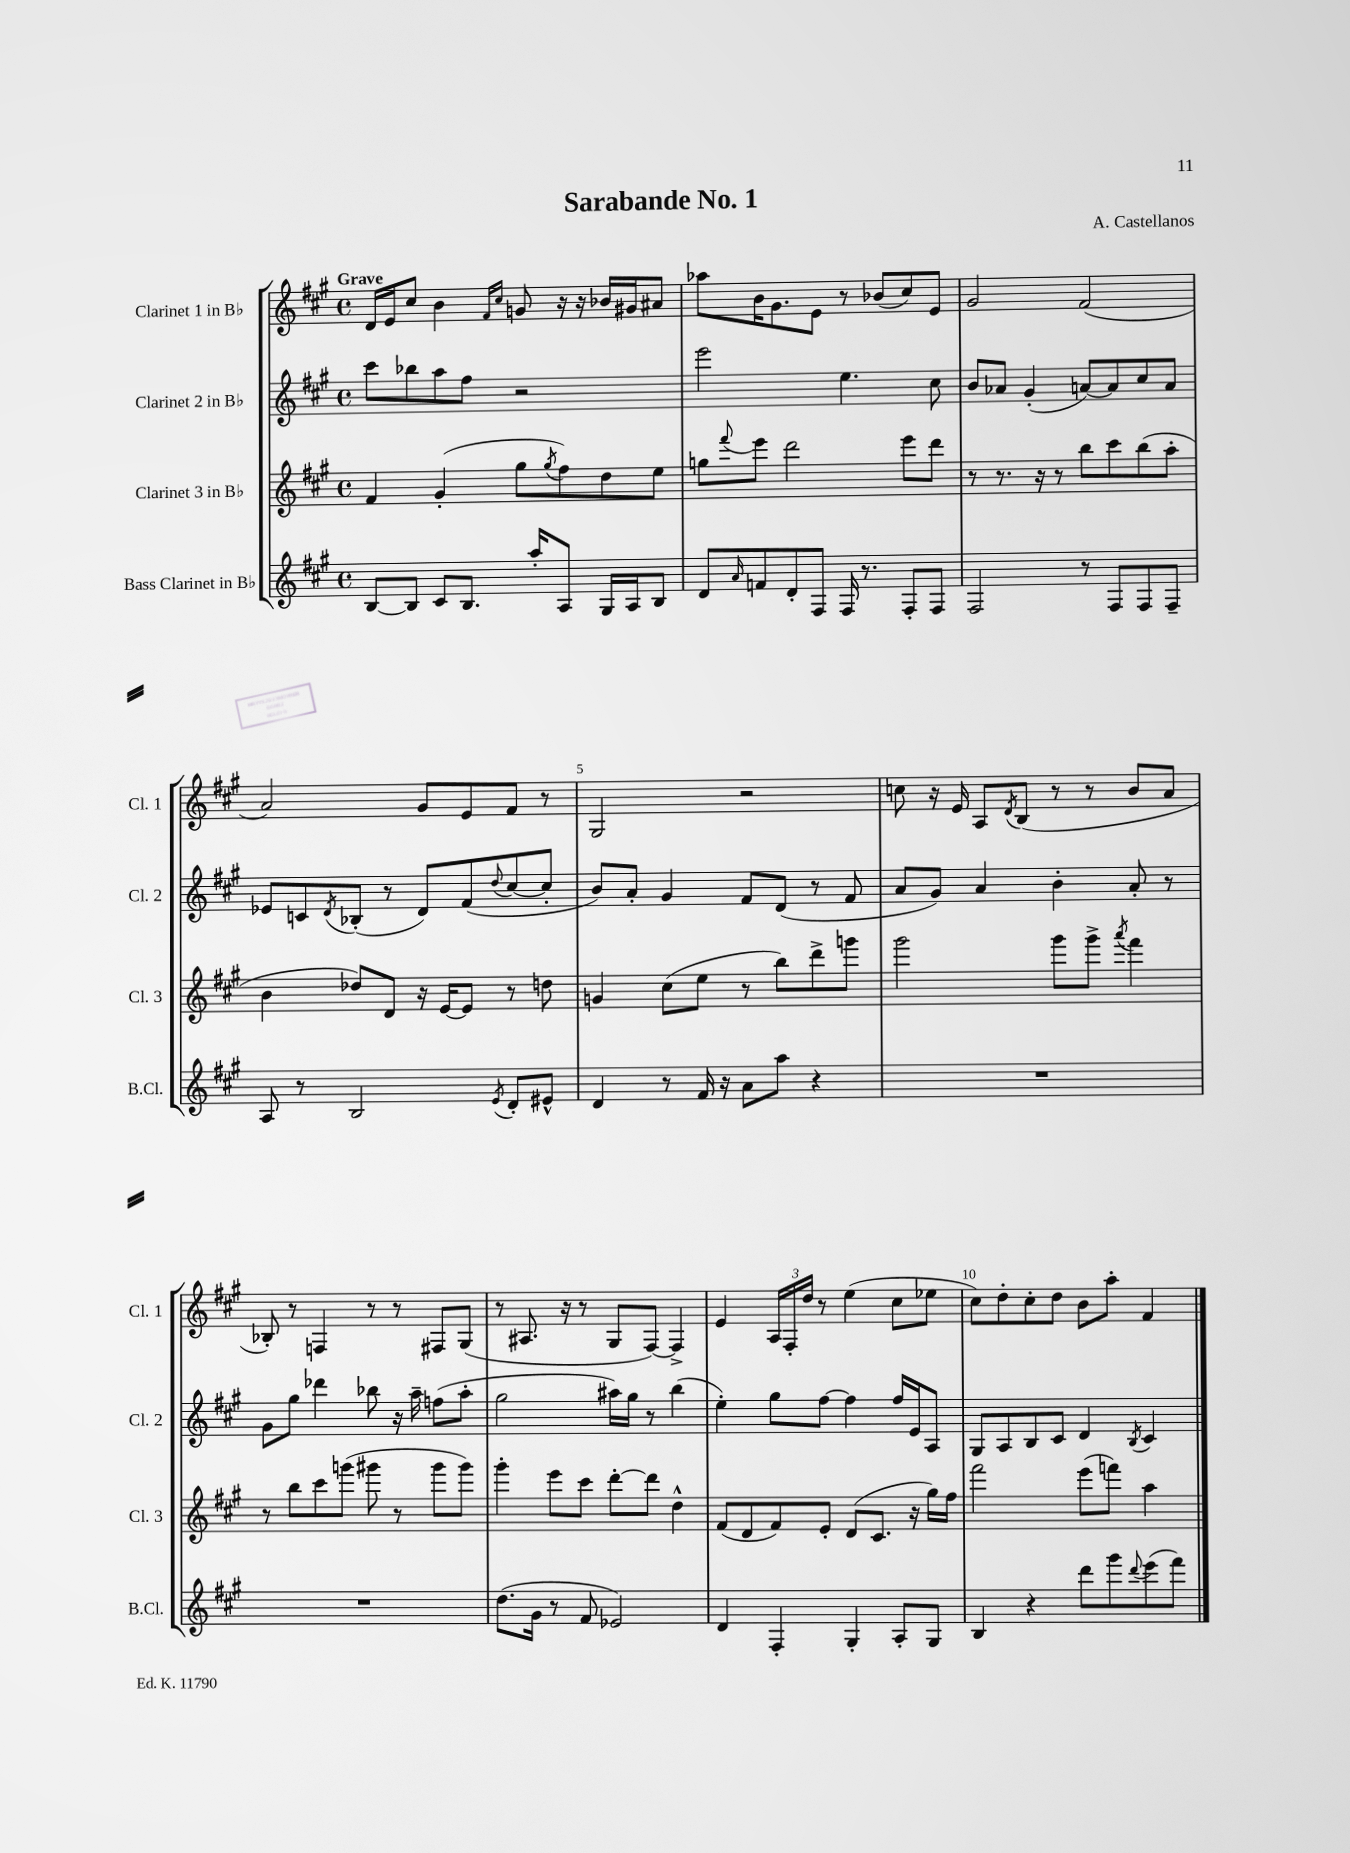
\header { title = "Sarabande No. 1" composer = "A. Castellanos" }
<<
\new StaffGroup <<
\new Staff = "s0" \with { instrumentName = "Clarinet 1 in Bb" shortInstrumentName = "Cl. 1" } {
    \clef treble \key a \major \defaultTimeSignature \time 4/4 \tempo "Grave"
    d'16 e'16 cis''8 b'4 \grace { fis'16 cis''16 } g'8 r16 r16 bes'16 gis'16 ais'8 |
    aes''8 b'16 gis'8. e'8 r8 bes'8( cis''8) e'8 |
    gis'2 fis'2( |
    a'2) gis'8 e'8 fis'8 r8 |
    gis2 r2 |
    c''8 r16 e'16 a8 \acciaccatura { d'8 } b8( r8 r8 b'8 a'8 |
    bes8-.) r8 f4 r8 r8 fis8 gis8( |
    r8 ais8. r16 r8 gis8 fis8~) fis4-> |
    e'4 \tuplet 3/2 { a16 fis16-. d''16 } r8 e''4( cis''8 ees''8 |
    cis''8) d''8-. cis''8-. d''8 b'8 a''8-. fis'4 \bar "|." |
}
\new Staff = "s1" \with { instrumentName = "Clarinet 2 in Bb" shortInstrumentName = "Cl. 2" } {
    \clef treble \key a \major \defaultTimeSignature \time 4/4
    cis'''8 bes''8 a''8 fis''8 r2 |
    e'''2 e''4. cis''8 |
    b'8 aes'8 gis'4-.( a'8~) a'8 cis''8 a'8 |
    ees'8 c'8 \acciaccatura { d'8 } bes8-.( r8 d'8) fis'8( \appoggiatura { d''8 } cis''8~ cis''8-. |
    b'8) a'8-. gis'4 fis'8 d'8( r8 fis'8 |
    a'8 gis'8) a'4 b'4-. a'8-. r8 |
    gis'8 gis''8 des'''4 bes''8 r16 a''16-- f''8( a''8-. |
    gis''2 ais''16) gis''16 r8 b''4( |
    e''4-.) gis''8 fis''8~ fis''4 fis''16 e'16 a8 |
    gis8 a8 b8 cis'8 d'4 \acciaccatura { b8 } cis'4 \bar "|." |
}
\new Staff = "s2" \with { instrumentName = "Clarinet 3 in Bb" shortInstrumentName = "Cl. 3" } {
    \clef treble \key a \major \defaultTimeSignature \time 4/4
    fis'4 gis'4-.( gis''8 \acciaccatura { gis''8 } fis''8) d''8 e''8 |
    g''8 \appoggiatura { fis'''8 } e'''8 d'''2 e'''8 d'''8 |
    r8 r8. r16 r8 b''8 cis'''8 b''8( a''8-. |
    b'4 des''8) d'8 r16 e'16~ e'8 r8 d''8 |
    g'4 cis''8( e''8 r8 b''8) d'''8-> g'''8 |
    gis'''2 gis'''8 gis'''8-> \acciaccatura { a'''8 } fis'''4 |
    r8 b''8 cis'''8 g'''8( gis'''8 r8 gis'''8 gis'''8) |
    gis'''4-. e'''8 cis'''8 d'''8~-. d'''8 d''4-^ |
    fis'8( d'8 fis'8) e'8-. d'8( cis'8. r16 gis''16) fis''16 |
    fis'''2 e'''8( f'''8) a''4 \bar "|." |
}
\new Staff = "s3" \with { instrumentName = "Bass Clarinet in Bb" shortInstrumentName = "B.Cl." } {
    \clef treble \key a \major \defaultTimeSignature \time 4/4
    b8~ b8 cis'8 b8. a''16-. a8 gis16 a16 b8 |
    d'8 \grace { a'16 } f'8 d'8-. fis8 fis16 r8. fis8-. fis8 |
    fis2 r8 fis8 fis8 fis8-- |
    a8 r8 b2 \acciaccatura { e'8 } d'8-. eis'8-^ |
    d'4 r8 fis'16 r16 a'8 a''8 r4 |
    R1 |
    R1 |
    d''8.( gis'16 r8 fis'8 ees'2) |
    d'4 fis4-. gis4-. a8-. gis8 |
    b4 r4 d'''8 gis'''8 \appoggiatura { d'''8 } e'''8( fis'''8) \bar "|." |
}
>>
>>
\layout { \context { \Score \override BarNumber.break-visibility = ##(#f #t #t) barNumberVisibility = #(every-nth-bar-number-visible 5) } }
